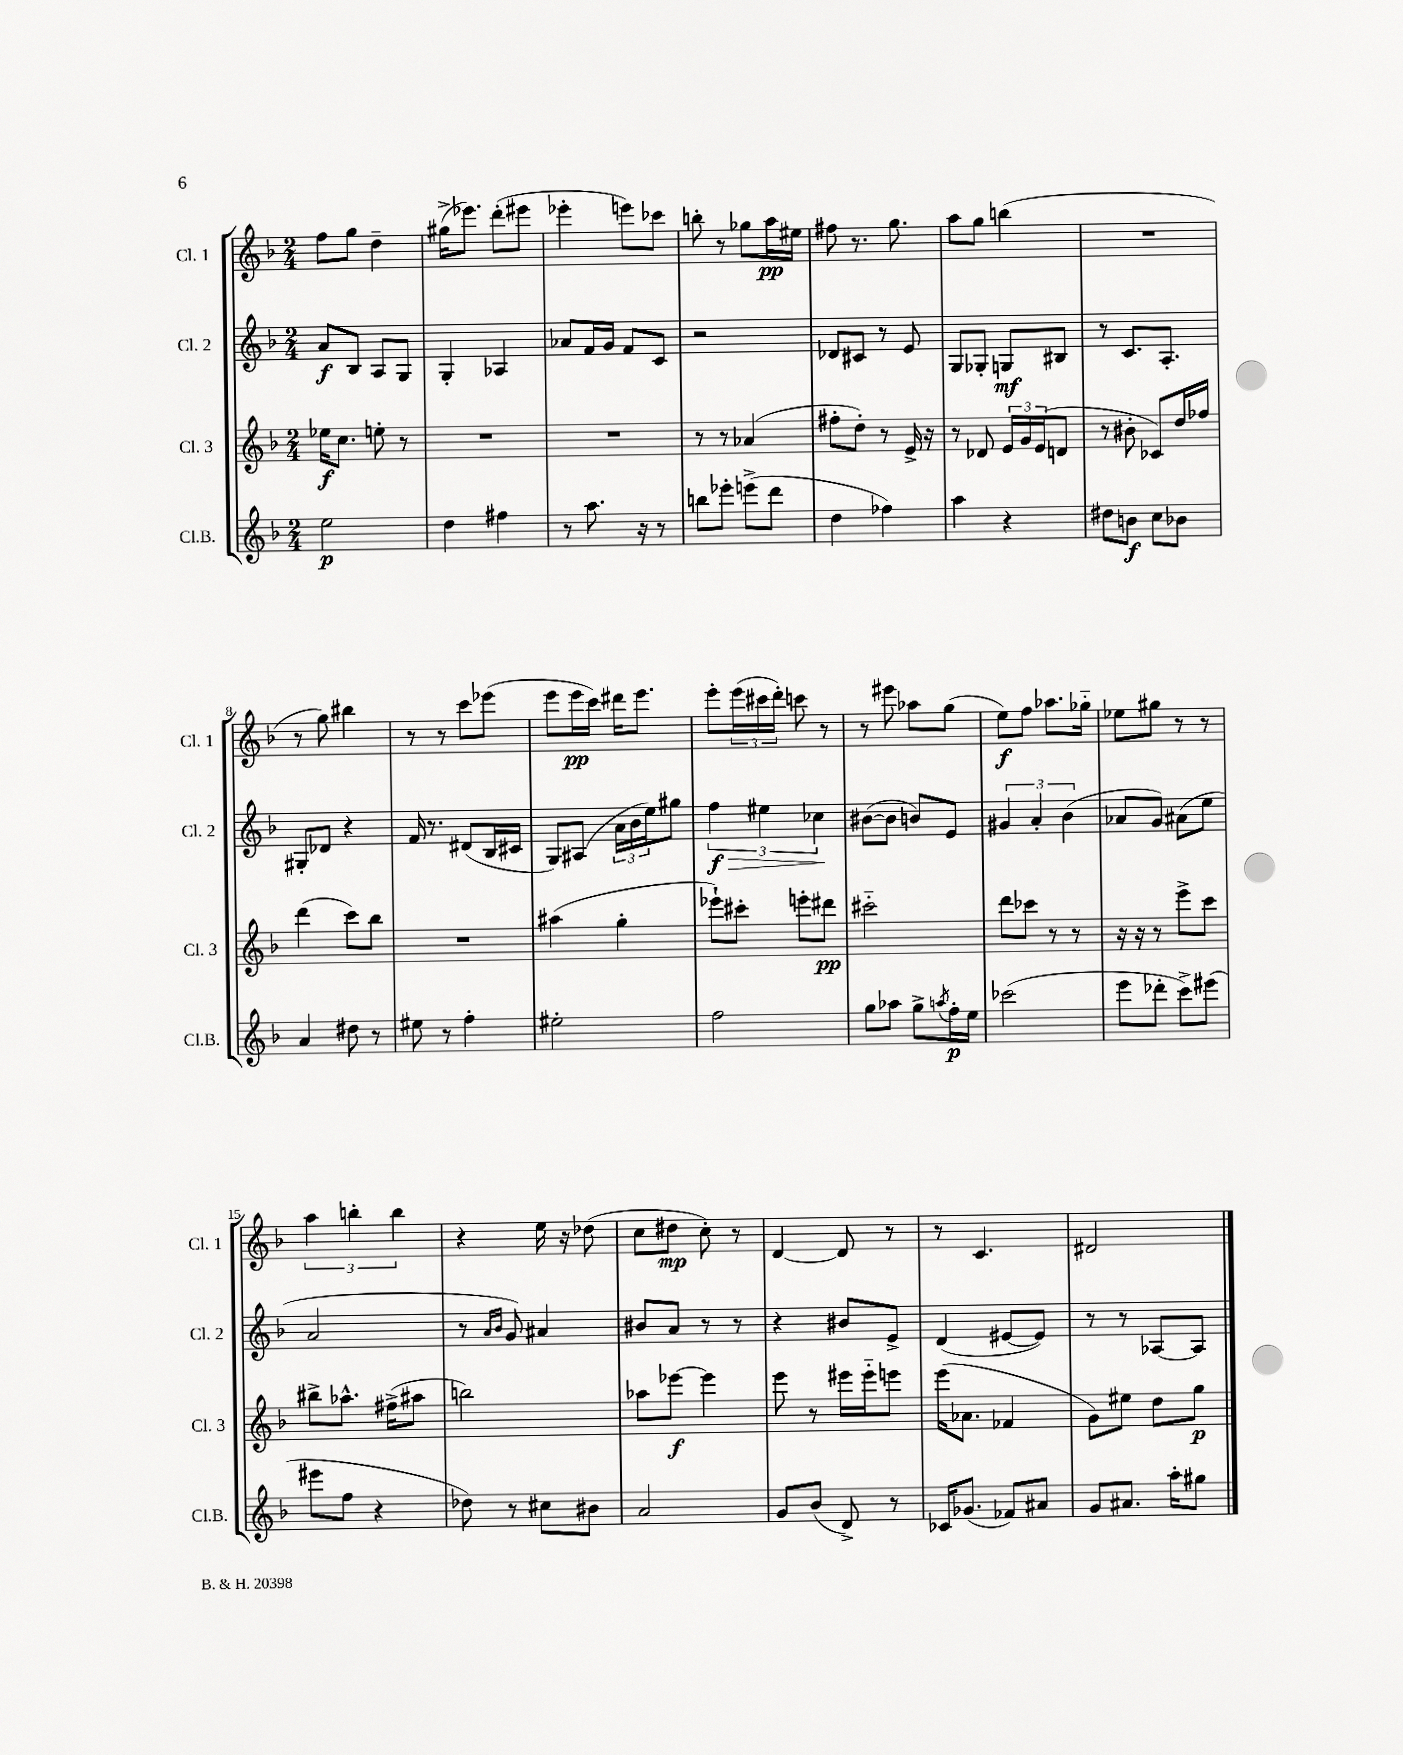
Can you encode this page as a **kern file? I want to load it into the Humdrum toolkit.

**kern	**kern	**kern	**kern
*staff4	*staff3	*staff2	*staff1
*clefG2	*clefG2	*clefG2	*clefG2
*k[b-]	*k[b-]	*k[b-]	*k[b-]
*M2/4	*M2/4	*M2/4	*M2/4
2ee	16ee-	8a	8ff
.	8.cc	.	.
.	.	8B-	8gg
.	8ee'	8A	4dd~
.	8r	8G	.
=	=	=	=
4dd	2r	4G'	(16gg#^
.	.	.	8.eee-)
4ff#	.	4A-	(8ddd'
.	.	.	8eee#
=	=	=	=
8r	2r	8a-	4eee-'
8.aa	.	16f	.
.	.	16g	.
.	.	8f	8eee)
16r	.	.	.
8r	.	8c	8ccc-
=	=	=	=
8bb	8r	2r	8bb'
8eee-'	8r	.	8r
(8eee^	(4a-	.	8gg-
8ddd	.	.	16aa
.	.	.	16ee#
=	=	=	=
4dd	8ff#'	8d-	8ff#
.	8dd')	8c#	8.r
4ff-)	8r	8r	.
.	.	.	8.gg
.	16e^	8e	.
.	16r	.	.
=	=	=	=
4aa	8r	8G	8aa
.	8d-	8G-'	8gg
4r	24e	8G	(4bb
.	24g	.	.
.	(24e	.	.
.	8d	8B#	.
=	=	=	=
8dd#	8r	8r	2r
8b	8b#'	8.c	.
8cc	8c-)	.	.
.	.	8.A'	.
8b-	16dd	.	.
.	16ff-	.	.
=	=	=	=
4a	(4ddd	8G#'	8r
.	.	8d-	8gg)
8dd#	8ccc)	4r	4bb#
8r	8bb-	.	.
=	=	=	=
8ee#	2r	16f	8r
.	.	8.r	.
8r	.	.	8r
4ff'	.	(8d#	8ccc
.	.	16B-	(8eee-
.	.	16c#	.
=	=	=	=
2ee#'	(4aa#	8G)	8eee
.	.	(8A#	16eee
.	.	.	16ccc)
.	4gg'	24a	16ddd#
.	.	24b-	.
.	.	.	8.eee
.	.	24ee)	.
.	.	8gg#	.
=	=	=	=
2ff	8eee-`)	6ff	8eee'
.	8ccc#'	.	(24eee
.	.	6ee#	24ccc#
.	.	.	24ddd')
.	8eee'	.	8ccc
.	.	6cc-	.
.	8ddd#	.	8r
=	=	=	=
8gg	2ccc#'~	([8b#	8r
8aa-	.	8b#]	8eee#
8gg^	.	8b)	8aa-
8qaa	.	.	.
16ff'	.	8e	(8gg
16ee	.	.	.
=	=	=	=
(2ccc-	8ddd	6g#	8ee)
.	8ccc-	.	8ff
.	.	6a'	.
.	8r	.	8.aa-
.	.	(6b-	.
.	8r	.	.
.	.	.	16gg-'~
=	=	=	=
8eee	16r	8a-	8ee-
.	16r	.	.
8ddd-'	8r	8g)	8gg#
8ccc^)	8eee^	(8a#	8r
(8eee#	8ccc	8ee	8r
=	=	=	=
8eee#	8bb#^	2a	6aa
8ff	8.aa-^^	.	.
.	.	.	6bb'
4r	.	.	.
.	(16ff#^	.	.
.	.	.	6bb
.	8aa#	.	.
=	=	=	=
8dd-)	2bb)	8r	4r
.	.	16qqa	.
.	.	16qqb-	.
8r	.	8g)	.
8cc#	.	4a#	16ee
.	.	.	16r
8b#	.	.	(8dd-
=	=	=	=
2a	8aa-	8b#	8cc
.	[8eee-	8a	8dd#
.	4eee-]	8r	8cc')
.	.	8r	8r
=	=	=	=
8g	8eee	4r	[4d
(8b-	8r	.	.
8d^)	16eee#	8b#	8d]
.	16eee#'~	.	.
8r	8eee	8e^	8r
=	=	=	=
16c-	(16eee	(4d	8r
(8.g-	8.a-	.	.
.	.	.	4.c
8f-)	4f-	[8e#	.
8a#	.	8e#])	.
=	=	=	=
8g	8g)	8r	2d#
8.a#	8ee#	8r	.
.	8dd	[8A-	.
16aa'	.	.	.
8gg#	8gg	8A-]	.
==	==	==	==
*-	*-	*-	*-
